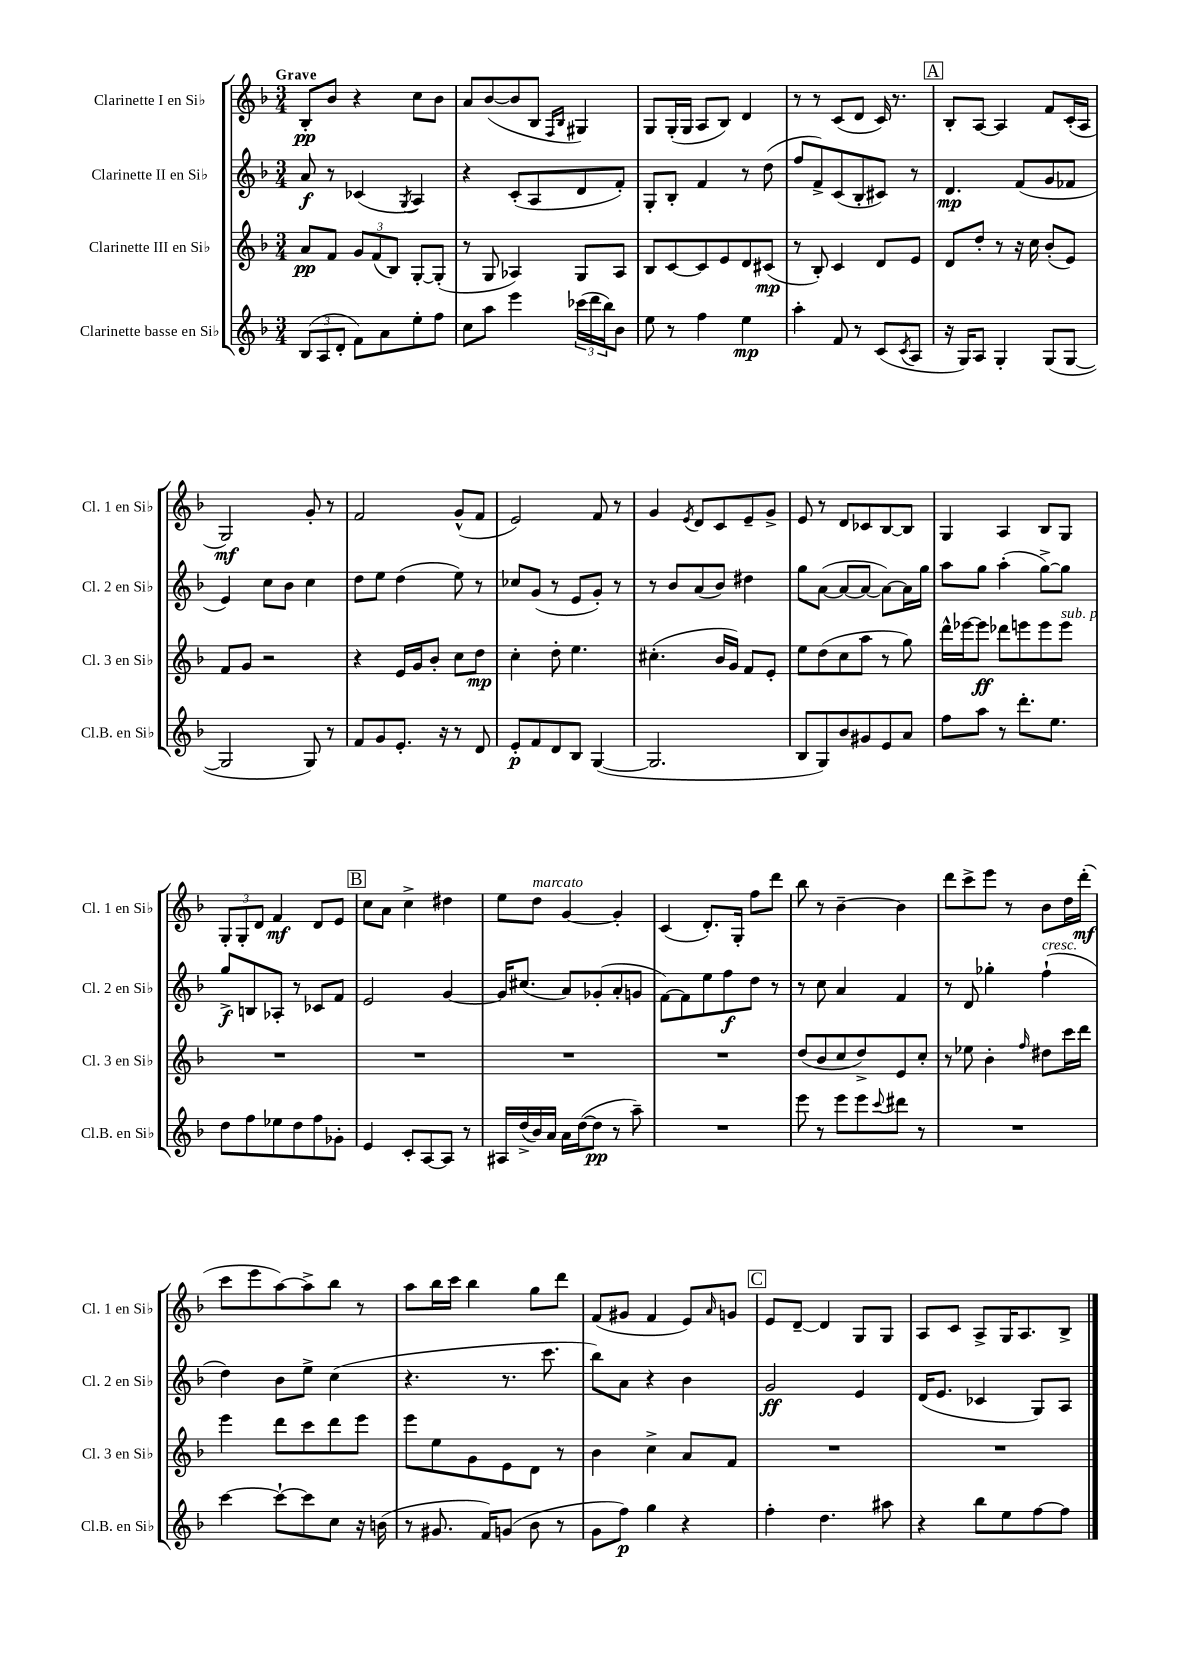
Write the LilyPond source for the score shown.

<<
\new StaffGroup <<
\new Staff = "s0" \with { instrumentName = "Clarinette I en Sib" shortInstrumentName = "Cl. 1 en Sib" } {
    \clef treble \key f \major \numericTimeSignature \time 3/4 \tempo "Grave"
    bes8-.\pp bes'8 r4 c''8 bes'8 |
    a'8 bes'8~( bes'8 bes8 \grace { f16 bes16 } gis4) |
    g8 g16-.( g16 a8 bes8) d'4 |
    r8 r8 c'8( d'8 c'16) r8. |
    \mark \markup { \box "A" } bes8-. a8~ a4 f'8 c'16-.( a16 |
    g2\mf) g'8-. r8 |
    f'2 g'8-^( f'8 |
    e'2) f'8 r8 |
    g'4 \acciaccatura { e'8 } d'8 c'8 e'8-- g'8-> |
    e'8 r8 d'8 ces'8 bes8~ bes8 |
    g4 a4 bes8 g8 |
    \tuplet 3/2 { g8-. g8-. d'8 } f'4\mf d'8 e'8 |
    \mark \markup { \box "B" } c''8 a'8 c''4-> dis''4 |
    e''8 d''8^\markup { \italic "marcato" } g'4~ g'4-. |
    c'4( d'8.-.) g16-. f''8 d'''8 |
    bes''8 r8 bes'4~-- bes'4 |
    d'''8 c'''8-> e'''8 r8 bes'8 d''16 d'''16-.\mf( |
    c'''8 e'''8 a''8~) a''8-> bes''8 r8 |
    a''8 bes''16 c'''16 bes''4 g''8 d'''8 |
    f'8( gis'8 f'4 e'8) \grace { a'16 } g'8 |
    \mark \markup { \box "C" } e'8 d'8~-- d'4 g8 g8 |
    a8 c'8 a8-> g16 a8. bes8-> \bar "|." |
}
\new Staff = "s1" \with { instrumentName = "Clarinette II en Sib" shortInstrumentName = "Cl. 2 en Sib" } {
    \clef treble \key f \major \numericTimeSignature \time 3/4
    a'8\f r8 ces'4( \acciaccatura { g8 } a4) |
    r4 c'8-.( a8 d'8 f'8-.) |
    g8-. bes8-. f'4 r8 d''8( |
    f''8 f'8->) c'8( bes8-. cis'8) r8 |
    \mark \markup { \box "A" } d'4.\mp f'8( g'8 fes'8 |
    e'4) c''8 bes'8 c''4 |
    d''8 e''8 d''4( e''8) r8 |
    ces''8 g'8( r8 e'8 g'8-.) r8 |
    r8 bes'8 a'8( bes'8) dis''4 |
    g''8 a'8~( a'8~ a'8~ a'8~) a'16 g''16 |
    a''8 g''8 a''4-.( g''8~->) g''8 |
    g''8->\f b8 aes8-. r8 ces'8 f'8 |
    \mark \markup { \box "B" } e'2 g'4~ |
    g'16 cis''8.( a'8) ges'8-.( a'8-. g'8 |
    f'8~) f'8 e''8 f''8\f d''8 r8 |
    r8 c''8 a'4 f'4 |
    r8 d'8 ges''4-. f''4-!^\markup { \italic "cresc." }( |
    d''4) bes'8 e''8-> c''4( |
    r4. r8. c'''8. |
    bes''8) a'8 r4 bes'4 |
    \mark \markup { \box "C" } g'2\ff e'4 |
    d'16( e'8. ces'4 g8) a8 \bar "|." |
}
\new Staff = "s2" \with { instrumentName = "Clarinette III en Sib" shortInstrumentName = "Cl. 3 en Sib" } {
    \clef treble \key f \major \numericTimeSignature \time 3/4
    a'8\pp f'8 \tuplet 3/2 { g'8 f'8( bes8) } g8~-. g8-.( |
    r8 g8 aes4) g8 aes8 |
    bes8 c'8~ c'8 e'8 d'8 cis'8\mp( |
    r8 bes8-.) c'4 d'8 e'8 |
    \mark \markup { \box "A" } d'8 d''8-. r8 r16 c''16 bes'8-.( e'8) |
    f'8 g'8 r2 |
    r4 e'16 g'16 bes'8-. c''8 d''8\mp |
    c''4-. d''8-. e''4. |
    cis''4.-.( bes'16 g'16) f'8 e'8-. |
    e''8 d''8( c''8 a''8 r8 g''8) |
    d'''16-^ ees'''16~ ees'''8\ff des'''8 e'''8 e'''8 e'''8^\markup { \italic "sub. p" } |
    R2. |
    \mark \markup { \box "B" } R2. |
    R2. |
    R2. |
    d''8( bes'8 c''8 d''8->) e'8 c''8-. |
    r8 ees''8 bes'4-. \grace { f''16 } dis''8 c'''16 d'''16 |
    e'''4 d'''8 c'''8 d'''8 e'''8 |
    e'''8 e''8 g'8 e'8 d'8 r8 |
    bes'4 c''4-> a'8 f'8 |
    \mark \markup { \box "C" } R2. |
    R2. \bar "|." |
}
\new Staff = "s3" \with { instrumentName = "Clarinette basse en Sib" shortInstrumentName = "Cl.B. en Sib" } {
    \clef treble \key f \major \numericTimeSignature \time 3/4
    \tuplet 3/2 { bes8( a8 d'8-. } f'8) a'8 e''8-. f''8 |
    c''8 a''8 e'''4 \tuplet 3/2 { ces'''16( d'''16 bes''16) } bes'8 |
    e''8 r8 f''4 e''4\mp |
    a''4-. f'8 r8 c'8( \acciaccatura { c'8 } a8 |
    \mark \markup { \box "A" } r16 g16) a8 g4-. g8( g8~ |
    g2 g8) r8 |
    f'8 g'8 e'8.-. r16 r8 d'8 |
    e'8-.\p f'8 d'8 bes8 g4~( |
    g2. |
    bes8 g8) bes'8 gis'8 e'8 a'8 |
    f''8 a''8 r8 d'''8.-. e''8. |
    d''8 f''8 ees''8 d''8 f''8 ges'8-. |
    \mark \markup { \box "B" } e'4 c'8-. a8~ a8 r8 |
    ais16 d''16->( bes'16) a'16 a'16 d''16~( d''8\pp r8 a''8--) |
    R2. |
    e'''8 r8 e'''8 e'''8 \appoggiatura { c'''8 } dis'''8 r8 |
    R2. |
    c'''4~ c'''8~-! c'''8 c''8 r16 b'16( |
    r8 gis'8. f'16) g'8( bes'8 r8 |
    g'8 f''8\p) g''4 r4 |
    \mark \markup { \box "C" } f''4-. d''4. ais''8 |
    r4 bes''8 e''8 f''8~ f''8 \bar "|." |
}
>>
>>
\layout { \context { \Score \remove "Bar_number_engraver" } }
